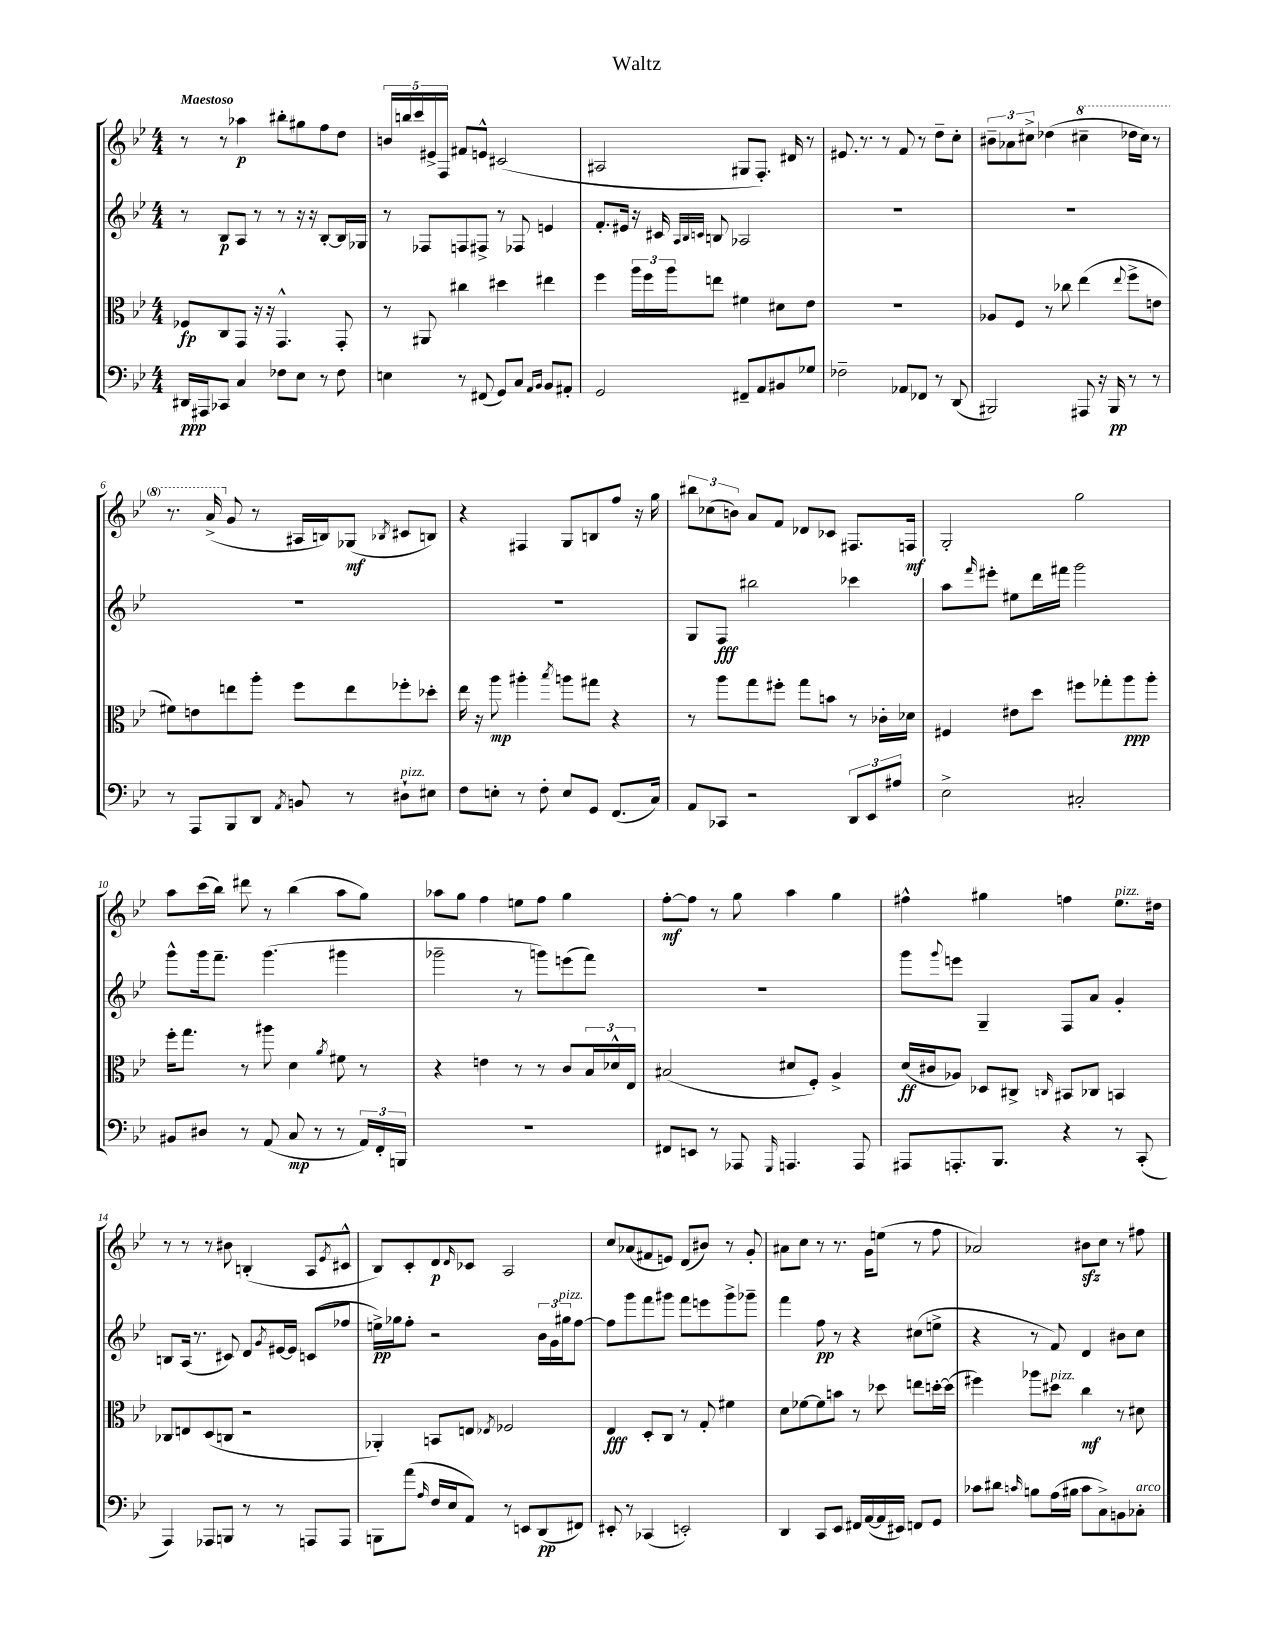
\header { title = "Waltz" }
<<
\new StaffGroup <<
\new Staff = "s0" {
    \clef treble \key bes \major \numericTimeSignature \time 4/4 \tempo "Maestoso"
    r8 r8 aes''4\p bis''8-. gis''8 f''8 d''8 |
    \tuplet 5/4 { b'16 b''16 c'''16 eis'16-> f16 } fis'8 e'8-^ cis'2( |
    ais2 gis8 f8.-.) dis'16 r8 |
    eis'8. r8. r8 f'8 r8 d''8-- c''8-. |
    \tuplet 3/2 { bis'8-- aes'8 cis''8-> } des''4( \ottava #1 cis'''4-- des'''16 cis'''16) r8 |
    r8. a''16->( \ottava #0 g'8 r8 ais16 b16) ges8\mf( \acciaccatura { bes8 } cis'8 b8) |
    r4 fis4 g8 b8 f''8 r16 g''16 |
    \tuplet 3/2 { bis''8 ces''8( b'8) } a'8 f'8 des'8 ces'8 fis8. f16\mf |
    g2-. g''2 |
    a''8 c'''16( bes''16) dis'''8 r8 bes''4( a''8 g''8) |
    aes''8 g''8 f''4 e''8 f''8 g''4 |
    f''8~-.\mf f''8 r8 g''8 a''4 g''4 |
    fis''4-^ gis''4 f''4 ees''8.^\markup { \italic "pizz." } dis''16 |
    r8 r8 r8 bis'8 b4-.( a8 \acciaccatura { ees'8 } cis'8-^ |
    bes8) c'8-. d'8\p \grace { d'16 } ces'8 a2 |
    c''8 aes'8( fis'8 e'8) d'8( bis'8) r8 g'8-. |
    ais'8 c''8 r8 r8. g'16 e''8( r8 f''8 |
    aes'2) bis'8\sfz c''8 r8 fis''8 \bar "|." |
}
\new Staff = "s1" {
    \clef treble \key bes \major \numericTimeSignature \time 4/4
    r8 bes8\p a8 r8 r8 r16 r16 bes8~-. bes16 ges16 |
    r8 fes8 f8 fis8-> r8 fes8 e'4 |
    f'8.-. eis'16 r16 cis'16 \grace { a32 bes32 c'32 } b8 aes2 |
    R1 |
    R1 |
    R1 |
    R1 |
    g8 f8\fff bis''2 ces'''4 |
    a''8 \grace { f'''16 } eis'''8-. eis''8 d'''16 fis'''16 g'''2 |
    g'''8-^ g'''16 f'''8.-- g'''4.( gis'''4 |
    ges'''2-- r8 g'''8) e'''8( f'''8) |
    R1 |
    g'''8 \appoggiatura { g'''8 } e'''8 g4-- f8 a'8 g'4-. |
    b8 a16( r8. cis'8) d'8 \acciaccatura { g'8 } eis'16~ eis'16 c'8( fes''8 |
    e''16->\pp) ges''16 f''8-. r2 \tuplet 3/2 { bes'16 g'16 gis''16^\markup { \italic "pizz." } } f''8~ |
    f''8 g'''8 f'''8 gis'''8 f'''8 e'''8 gis'''8-> ges'''8-- |
    f'''4 f''8\pp r8 r4 cis''8( e''8-> |
    r4 r8 f'8) d'4 bis'8 c''8 \bar "|." |
}
\new Staff = "s2" {
    \clef alto \key bes \major \numericTimeSignature \time 4/4
    fes8\fp c8 g,8 r16 r16 g,4.-^ g,8-. |
    r8 ais,8 cis''4 dis''4 eis''4 |
    f''4 \tuplet 3/2 { a''16 f''16 a''16 } e''8 fis'4 dis'8 ees'8 |
    R1 |
    aes8 f8 r8 ces''8 ees''4( \appoggiatura { ees''8 } f''8-> e'8 |
    fis'8) e'8 e''8 a''8-. f''8 e''8 fes''8-. des''8-. |
    ees''16 r16 a''8\mp ais''4-. \acciaccatura { bes''8 } a''8 gis''8 r4 |
    r8 a''8 g''8 fis''8-. g''8 b'8 r8 ces'16-. des'16 |
    fis4 eis'8 d''8 fis''8 ges''8-. a''8\ppp a''8-. |
    f''16-. g''8. r8 ais''8 d'4 \acciaccatura { a'8 } fis'8 r8 |
    r4 e'4 r8 r8 c'8 \tuplet 3/2 { bes16 des'16-^ ees16 } |
    bis2( dis'8 f8-.) a4-> |
    d'16\ff( cis'16 aes8) des8 cis8-> \grace { c16 } bis,8 ces8 b,4 |
    ces8 e8 d8( c8 r2 |
    aes,4-.) b,8 e8 \acciaccatura { ees8 } fes2 |
    ees4\fff d8-. c8 r8 g8-. fis'4 |
    d'8 fes'8~ fes'8 b'8 r8 des''8 e''8 d''16~-. d''16( |
    fis''4) aes''8 dis''8^\markup { \italic "pizz." } c''4\mf r8 dis'8 \bar "|." |
}
\new Staff = "s3" {
    \clef bass \key bes \major \numericTimeSignature \time 4/4
    dis,16\ppp ais,,16 ces,8 c4 fes8 ees8 r8 fes8 |
    e4 r8 fis,8( g,8) c8 \grace { a,16 bes,16 } bes,8 ais,8-. |
    g,2 fis,8-- a,8 bis,8 ges8 |
    fes2-- aes,8 fes,8 r8 d,8( |
    bis,,2) ais,,8 r16 bis,,16\pp r8 r8 |
    r8 a,,8 bes,,8 d,8 \acciaccatura { a,8 } b,8 r8 dis8-!^\markup { \italic "pizz." } eis8 |
    f8 e8-. r8 f8-. e8 g,8 f,8.( c16) |
    a,8 ces,8 r2 \tuplet 3/2 { d,8 ees,8 ais8 } |
    ees2-> cis2-. |
    bis,8 dis8 r8 a,8( c8\mp r8 r8 \tuplet 3/2 { a,16) f,16-. b,,16 } |
    R1 |
    fis,8 e,8 r8 aes,,8 \grace { g,,16 } a,,4. a,,8 |
    ais,,8 a,,8.-. bes,,8. r4 r8 c,8-.( |
    a,,4) aes,,8 b,,8 r8 r8 a,,8 a,,8 |
    b,,8 a'8( \grace { a16 } f16 ees16 a,8) r8 e,8 d,8\pp( fis,8) |
    eis,8-. r8 ces,4( e,2-.) |
    d,4 c,8 ees,8 fis,16 a,16~( a,16 eis,16) f,8 g,8 |
    ces'8 dis'8 \grace { c'16 } b8 a16( bis16 c'8 c8->) b,8 ces8-.^\markup { \italic "arco" } \bar "|." |
}
>>
>>
